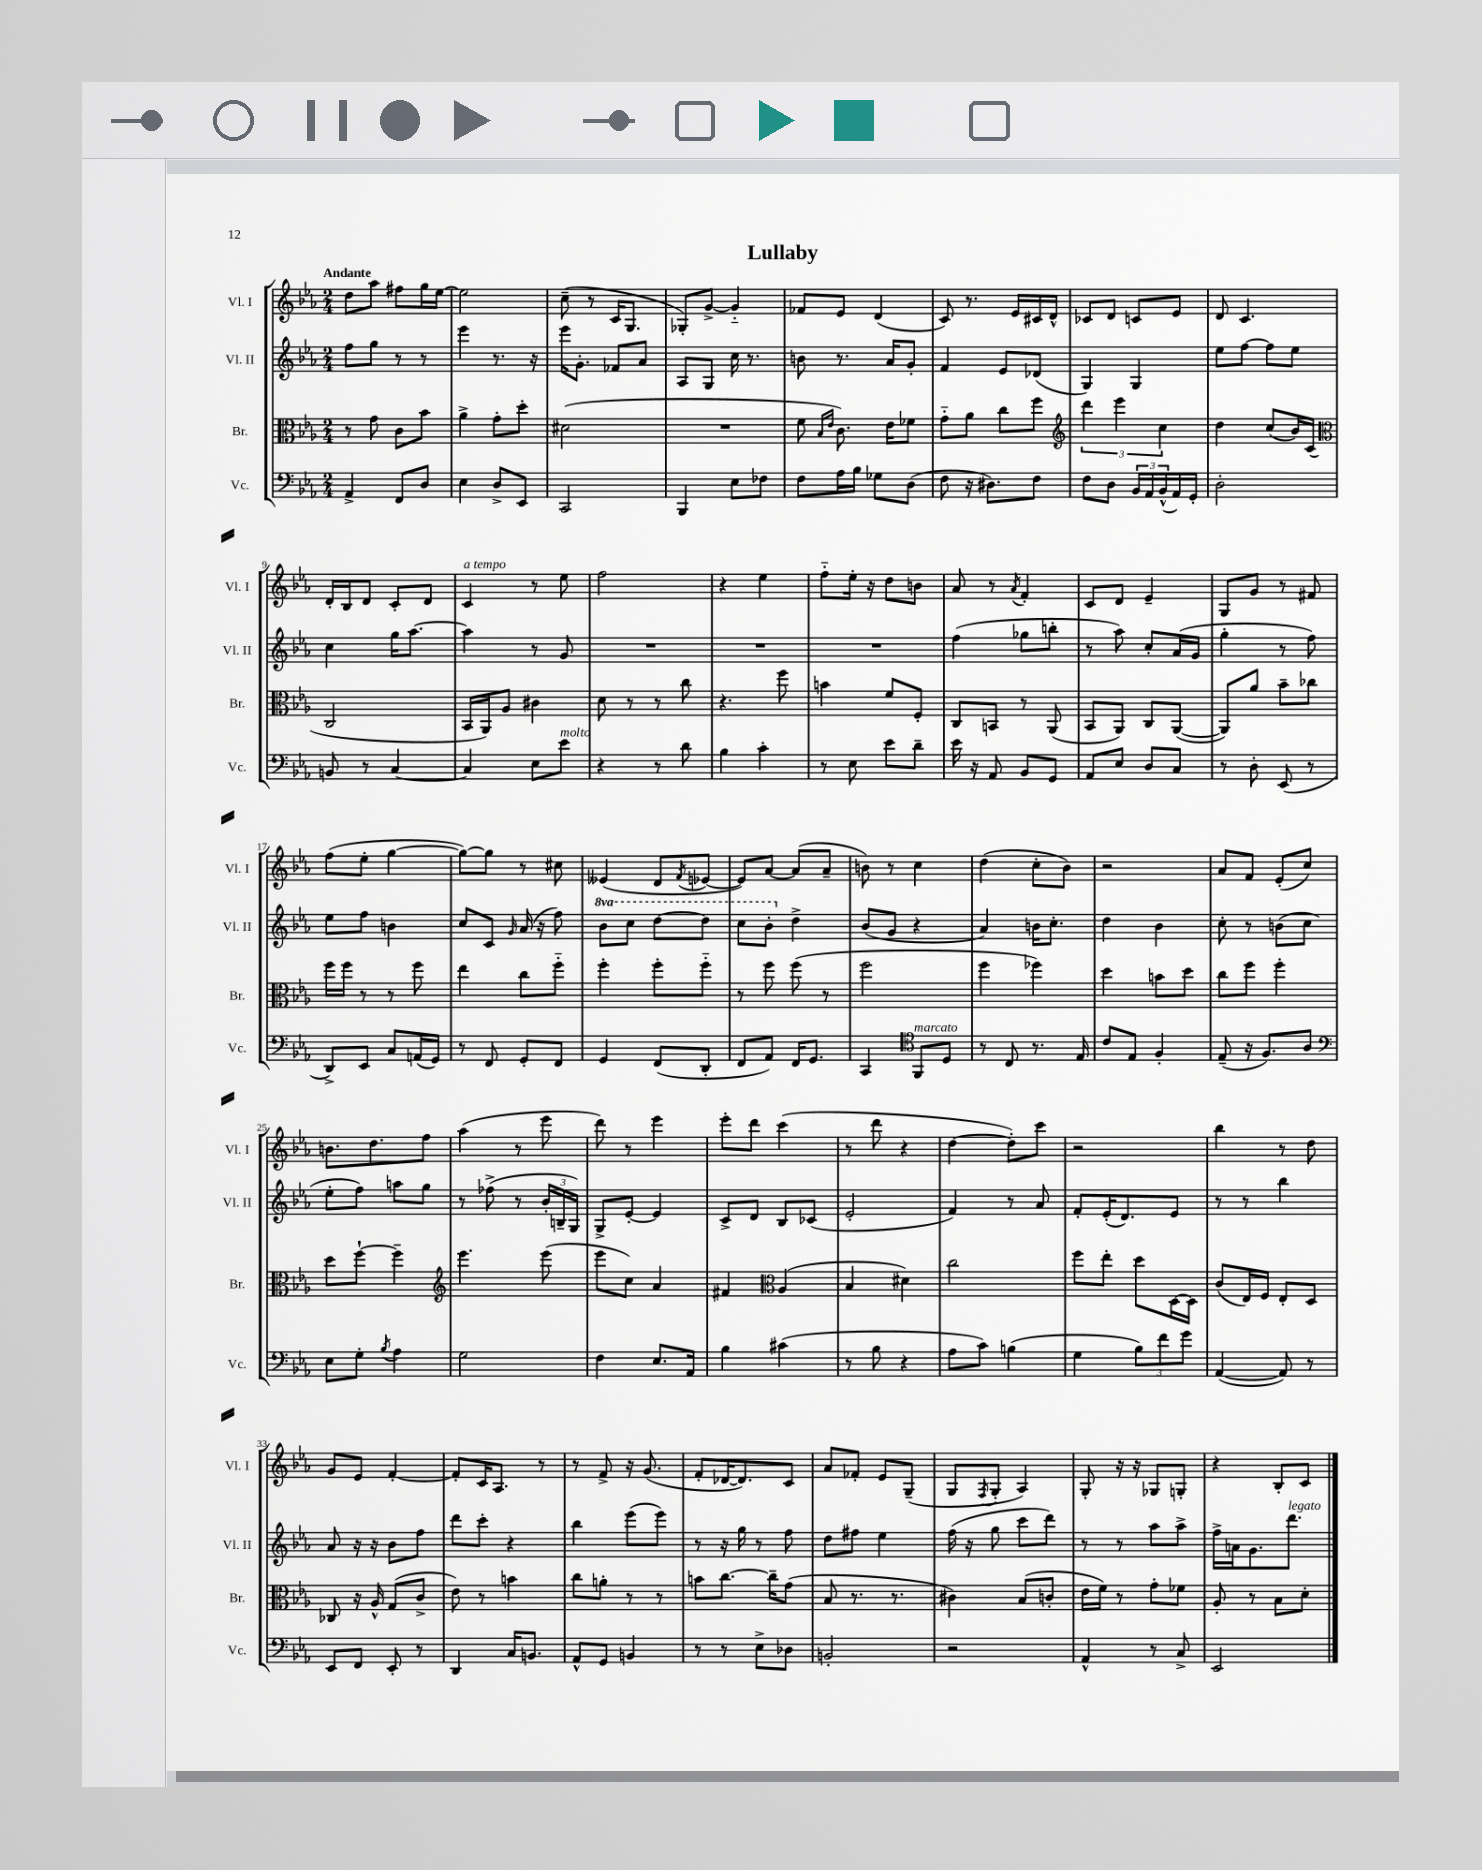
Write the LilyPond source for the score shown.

\header { title = "Lullaby" }
<<
\new StaffGroup <<
\new Staff = "s0" \with { instrumentName = "Vl. I" shortInstrumentName = "Vl. I" } {
    \clef treble \key ees \major \numericTimeSignature \time 2/4 \tempo "Andante"
    d''8 aes''8 fis''8 g''16 ees''16~ |
    ees''2 |
    c''8--( r8 c'16 g8. |
    ges8-.) g'8~-> g'4-_ |
    fes'8 ees'8 d'4( |
    c'8) r8. ees'16 cis'16 d'16-^ |
    ces'8 d'8 c'8 ees'8 |
    d'8 c'4. |
    d'16-. bes16 d'8 c'8-. d'8 |
    c'4^\markup { \italic "a tempo" } r8 ees''8 |
    f''2 |
    r4 ees''4 |
    f''8-_ ees''16-. r16 d''8 b'8 |
    aes'8 r8 \acciaccatura { aes'8 } f'4-. |
    c'8 d'8 ees'4-- |
    g8 g'8 r8 fis'8 |
    f''8( ees''8-. g''4~ |
    g''8~) g''8 r8 cis''8 |
    eeses'4( d'8 \acciaccatura { f'8 } ees'8~ |
    ees'8) aes'8~ aes'8( aes'8-- |
    b'8) r8 c''4 |
    d''4( c''8-. bes'8) |
    r2 |
    aes'8 f'8 ees'8-.( c''8) |
    b'8. d''8. f''8 |
    aes''4( r8 ees'''8 |
    d'''8) r8 ees'''4 |
    ees'''8-. d'''8 c'''4( |
    r8 d'''8 r4 |
    d''4~ d''8-.) c'''8 |
    r2 |
    bes''4 r8 d''8 |
    g'8 ees'8 f'4~-. |
    f'8-. c'16 aes8. r8 |
    r8 f'8-> r16 g'8.( |
    f'8-. des'16~ des'8.) c'8 |
    aes'8 fes'8-. ees'8 g8--( |
    g8 \acciaccatura { f8 } g8-. aes4) |
    g8-. r16 r16 ges8 g8-. |
    r4 bes8-. c'8 \bar "|." |
}
\new Staff = "s1" \with { instrumentName = "Vl. II" shortInstrumentName = "Vl. II" } {
    \clef treble \key ees \major \numericTimeSignature \time 2/4 \set Staff.ottavationMarkups = #ottavation-simple-ordinals
    f''8 g''8 r8 r8 |
    ees'''4 r8. r16 |
    ees'''16 g'8.-. fes'8 aes'8 |
    aes8 g8 c''16 r8. |
    b'8 r8. aes'16 g'8-. |
    f'4 ees'8 des'8( |
    g4) g4 |
    ees''8 f''8~ f''8 ees''8 |
    c''4 g''16 aes''8.~ |
    aes''4 r8 g'8 |
    R2 |
    R2 |
    R2 |
    f''4( ges''8 b''8-. |
    r8 aes''8) c''8-. aes'16( g'16 |
    g''4-. r8 f''8) |
    ees''8 f''8 b'4 |
    c''8 c'8 \grace { g'16 } aes'16( r16 f''8) |
    \ottava #1 bes''8 c'''8 d'''8~ d'''8 |
    c'''8 bes''8-. \ottava #0 d''4-> |
    bes'8( g'8 r4 |
    aes'4) b'16 c''8.-. |
    d''4 bes'4 |
    c''8-. r8 b'8( c''8 |
    ees''8-. f''8) a''8 g''8 |
    r8 fes''8->( r8 \tuplet 3/2 { bes'16-. b16-- g16) } |
    g8-> ees'8~-. ees'4 |
    c'8-> d'8 bes8 ces'8( |
    ees'2-. |
    f'4) r8 aes'8 |
    f'8-. ees'16-.( d'8.) ees'8 |
    r8 r8 bes''4 |
    aes'8 r16 r16 bes'8 f''8 |
    d'''8 c'''8-. r4 |
    bes''4 ees'''8( ees'''8) |
    r8 r16 g''16 r8 f''8 |
    d''8 fis''8 ees''4 |
    f''16( r16 g''8 c'''8 d'''8) |
    r8 r8 aes''8 aes''8-> |
    f''16-> a'16 g'8. d'''8.^\markup { \italic "legato" } \bar "|." |
}
\new Staff = "s2" \with { instrumentName = "Br." shortInstrumentName = "Br." } {
    \clef alto \key ees \major \numericTimeSignature \time 2/4
    r8 g'8 c'8 bes'8 |
    aes'4-> g'8-. d''8-. |
    dis'2( |
    R2 |
    f'8 \grace { bes16 ees'16 } c'8.) ees'16 fes'8 |
    g'8-_ aes'8 c''8 f''8 |
    \clef treble \tuplet 3/2 { d'''4 ees'''4 c''4 } |
    d''4 c''8( bes'16) c'16( |
    \clef alto c2 |
    bes,16 aes,16) aes8 cis'4 |
    d'8 r8 r8 c''8 |
    r4. f''8 |
    b'4 f'8 f8-. |
    c8 b,8 r8 aes,8( |
    bes,8 aes,8) c8 aes,8~( |
    aes,8) aes'8 bes'8-- ces''8 |
    f''16 f''16 r8 r8 f''8 |
    ees''4 c''8 f''8-_ |
    f''4-. f''8-. f''8-_ |
    r8 f''8 f''8( r8 |
    f''2 |
    f''4 fes''4) |
    d''4 b'8 d''8 |
    c''8 f''8 f''4-. |
    d''8 f''8~-! f''4-- |
    \clef treble ees'''4. ees'''8( |
    ees'''8 c''8) aes'4 |
    fis'4 \clef alto aes4( |
    bes4 dis'4) |
    c''2 |
    f''8 ees''8-. d''8 d16~ d16 |
    c'8( ees16) f16 ees8-. d8 |
    ces8 r16 aes16-^ g8( c'8-> |
    ees'8) r8 b'4 |
    c''8 a'8-. r8 r8 |
    b'8 c''8.~ c''16-- g'8( |
    bes8 r8. r8. |
    cis'4) bes8( c'8-. |
    ees'16 f'16) r8 g'8-. fes'8 |
    aes8-. r8 bes8 d'8-. \bar "|." |
}
\new Staff = "s3" \with { instrumentName = "Vc." shortInstrumentName = "Vc." } {
    \clef bass \key ees \major \numericTimeSignature \time 2/4
    aes,4-> f,8 d8 |
    ees4 d8-> ees,8 |
    c,2 |
    bes,,4 ees8 fes8 |
    f8 aes16 bes16 ges8 d8( |
    f8 r16 dis8.) f8 |
    f8 d8 \tuplet 3/2 { bes,16 aes,16 bes,16-^( } aes,16) g,16-. |
    d2-. |
    b,8 r8 c4~ |
    c4 ees8 ees'8^\markup { \italic "molto" } |
    r4 r8 d'8 |
    bes4 c'4-. |
    r8 ees8 ees'8 d'8-- |
    ees'16 r16 aes,8 bes,8 g,8 |
    aes,8 ees8 d8 c8 |
    r8 d8-. ees,8( r8 |
    d,8->) ees,8 c8 a,16( g,16) |
    r8 f,8 g,8-. f,8 |
    g,4 f,8( d,8-. |
    f,8 aes,8) f,16 g,8. |
    c,4 \clef tenor f,8^\markup { \italic "marcato" } d8 |
    r8 c8 r8. ees16 |
    c'8 ees8 f4-. |
    ees8--( r16 f8.) aes8 |
    \clef bass ees8 g8-. \acciaccatura { bes8 } aes4 |
    g2 |
    f4 ees8. aes,16 |
    bes4 cis'4( |
    r8 bes8 r4 |
    aes8 c'8) b4( |
    g4 \tuplet 3/2 { bes8) f'8 g'8 } |
    aes,4~( aes,8) r8 |
    ees,8 f,8 ees,8-. r8 |
    d,4 c16 b,8. |
    aes,8-^ g,8 b,4 |
    r8 r8 ees8-> des8 |
    b,2-. |
    r2 |
    aes,4-^ r8 c8-> |
    ees,2 \bar "|." |
}
>>
>>
